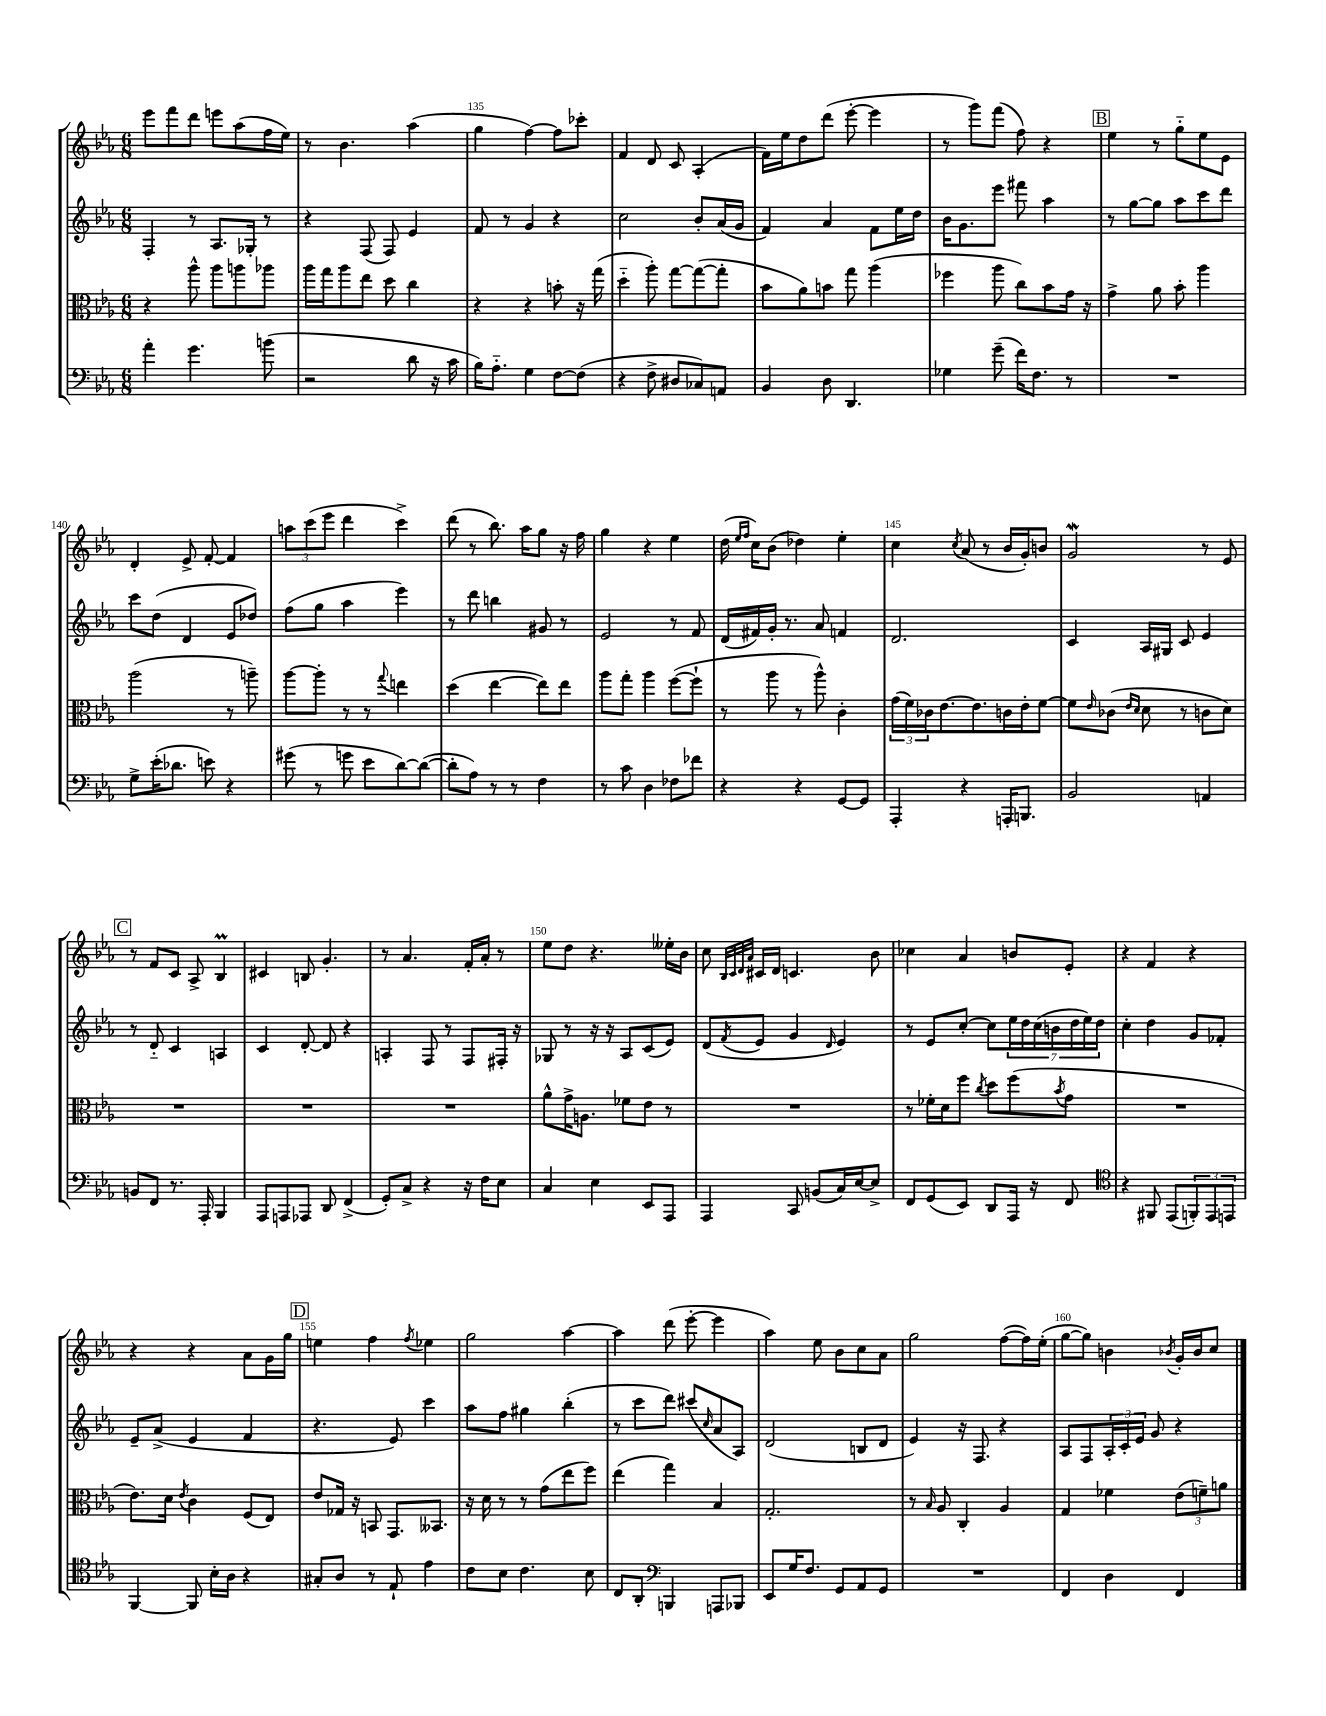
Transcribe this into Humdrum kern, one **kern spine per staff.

**kern	**kern	**kern	**kern
*staff4	*staff3	*staff2	*staff1
*clefF4	*clefC3	*clefG2	*clefG2
*k[b-e-a-]	*k[b-e-a-]	*k[b-e-a-]	*k[b-e-a-]
*M6/8	*M6/8	*M6/8	*M6/8
4a-'	4r	4F'	8eee-
.	.	.	8fff
4.g	8aa-^^	8r	8ddd
.	8aa-	8.A-	8eee
.	8aa	.	(8aa-
.	.	16G-'	.
(8b	8aa-	8r	16ff
.	.	.	16ee-)
=	=	=	=
2r	16aa-	4r	8r
.	16gg	.	.
.	8aa-	.	4.b-
.	8ee-	(8F	.
.	8dd	8F)	.
8d	4cc	4e-	(4aa-
16r	.	.	.
16c	.	.	.
=	=	=	=
16B-)	4r	8f	4gg
8.A-'~	.	.	.
.	.	8r	.
4G	4r	4g	[4ff)
[8F	8b'	4r	8ff]
(8F]	16r	.	8ccc-'
.	(16gg	.	.
=	=	=	=
4r	4dd'~	2cc	4f
8F^	8aa-')	.	8d
8D#	[8gg	.	8c
8C-)	(8gg_	8b-'	(4A-'
8AA	8gg']	(16a-	.
.	.	16g	.
=	=	=	=
4BB-	8b-	4f)	16f)
.	.	.	16ee-
.	8a-)	.	8dd
8D	8b	4a-	(8ddd
4.DD	8gg	.	[8eee-'
.	(4aa-	8f	4eee-]
.	.	16ee-	.
.	.	16dd	.
=	=	=	=
4G-	4ff-	16b-	8r
.	.	8.g	.
.	.	.	8ggg)
(8g~	8aa-	8eee-	(8fff
16f)	8cc)	8fff#	8ff)
8.F	.	.	.
.	8b-	4aa-	4r
8r	16g	.	.
.	16r	.	.
=	=	=	=
2.r	4g^	8r	4ee-
.	.	[8gg	.
.	8a-	8gg]	8r
.	8b-'	8aa-	8gg'~
.	4aa-	8ccc	8ee-
.	.	8ddd	8e-
=	=	=	=
8G^	(2aa-	8ccc	4d'
(16e-'	.	(8dd	.
8.d-	.	.	.
.	.	4d	8e-^
8e)	.	.	[8f'
4r	8r	8e-	4f]
.	8aa~)	8dd-)	.
=	=	=	=
(8g#	[8aa-	(8ff	12aa
.	.	.	(12ccc
8r	8aa-']	8gg	.
.	.	.	12eee-
8g	8r	4aa-	4ddd
8e-	8r	.	.
.	8qqgg	.	.
[8d)	4ee	4eee-)	4ccc^)
(8d_	.	.	.
=	=	=	=
8d']	(4dd	8r	(8ddd
8A-)	.	8ddd	8r
8r	[4ee-	4bb	8.bb-)
8r	.	.	.
.	.	.	16aa-
4F	8ee-])	8g#	8gg
.	8ee-	8r	16r
.	.	.	16ff
=	=	=	=
8r	8aa-	2e-	4gg
8c	8gg'	.	.
4D	4aa-	.	4r
8F-	([8ff	8r	4ee-
8f-	8ff`]	8f	.
=	=	=	=
4r	8r	(16d	(16dd
.	.	.	16qqee-
.	.	.	16qqff
.	.	16f#)	16cc)
.	8aa-	16g'	(8b-
.	.	8.r	.
4r	8r	.	4dd-)
.	8aa-^^)	8a-	.
[8GG	4c'	4f	4ee-'
8GG]	.	.	.
=	=	=	=
4AAA-'	(24g	2.d	4cc
.	24f)	.	.
.	24c-	.	.
.	[8.e-	.	.
.	.	.	8qcc
4r	.	.	(8a-
.	8.e-]	.	.
.	.	.	8r
16AAA'	16c	.	16b-
8.BBB	16e-'	.	16g')
.	[8f	.	8b
=	=	=	=
2BB-	8f]	4c	2g
.	16qqe-	.	.
.	(8c-	.	.
.	16qqe-	.	.
.	16qqd	.	.
.	8d	16A-	.
.	.	16G#	.
.	8r	8c	.
4AA	8c	4e-	8r
.	8d)	.	8e-
=	=	=	=
8BB	2.r	8r	8r
8FF	.	8d'~	8f
8.r	.	4c	8c
.	.	.	8A-^
16AAA-'	.	.	.
4BBB-	.	4A	4B-
=	=	=	=
8AAA-	2.r	4c	4c#
8AAA	.	.	.
8AAA-	.	[8d'	8B
8DD	.	8d]	4.g'
(4FF^	.	4r	.
=	=	=	=
8GG')	2.r	4A'	8r
8C^	.	.	4.a-
4r	.	8F	.
.	.	8r	.
16r	.	8F	16f'
16F	.	.	16a-'
8E-	.	16F#'	8r
.	.	16r	.
=	=	=	=
4C	8a-^^	8G-	8ee-
.	16g^	8r	8dd
.	8.A	.	.
4E-	.	16r	4.r
.	.	16r	.
.	8f-	8A-	.
8EE-	8e-	(8c	.
8AAA-	8r	8e-)	16ee--'
.	.	.	16b-
=	=	=	=
4AAA-	2.r	(8d	8cc
.	.	.	32qqB-
.	.	.	32qqc
.	.	.	32qqd
.	.	8qf	32qqa-
.	.	8e-	16c#
.	.	.	16d
8CC	.	4g	4.c
(8BB	.	.	.
.	.	16qqd	.
16C)	.	4e-)	.
[16E-	.	.	.
8E-^]	.	.	8b-
=	=	=	=
8FF	8r	8r	4cc-
(8GG	16f-'	8e-	.
.	16d	.	.
8EE-)	8ff	[8cc'	4a-
.	8qcc	.	.
8DD	8dd	8cc]	.
16AAA-	(8ff	28ee-	8b
.	.	28dd	.
16r	.	.	.
.	.	(28cc	.
.	.	28b	.
.	8qb-	.	.
8FF	8g	.	8e-'
.	.	28dd	.
.	.	28ee-)	.
.	.	28dd	.
=	=	=	=
*clefC4	*	*	*
4r	2.r	4cc'	4r
8FF#	.	4dd	4f
(8EE-	.	.	.
12FF')	.	8g	4r
12EE-	.	.	.
.	.	8f-'	.
12EE	.	.	.
=	=	=	=
[4FF	8.e-)	8e-~	4r
.	.	(8a-^	.
.	16d	.	.
.	8qe-	.	.
8FF]	4c	4e-	4r
16B-'	.	.	.
16A-	.	.	.
4r	(8F	4f	8a-
.	8E-)	.	16g
.	.	.	16gg
=	=	=	=
8G#'	8e-	4.r	4ee
8A-	16G-	.	.
.	16r	.	.
8r	8BB	.	4ff
8E-`	8.GG	8e-)	.
.	.	.	8qff
4e-	.	4ccc	4ee-
.	8.BB--	.	.
=	=	=	=
8c	16r	8aa-	2gg
.	16d	.	.
8B-	8r	8ff	.
4.c	8r	4gg#	.
.	(8g	.	.
.	8ee-	(4bb-'	[4aa-
8B-	8ff)	.	.
=	=	=	=
8C	(4ee-	8r	4aa-]
8AA-'	.	8ccc	.
*clefF4	*	*	*
4BBB	4gg)	8ddd)	(8ddd
.	.	(8ccc#	[8eee-'
.	.	16qqcc	.
8AAA	4B-	8a-	4eee-]
8BBB-	.	8A-)	.
=	=	=	=
8EE-	2.G'	(2d	4aa-)
16G	.	.	.
8.F	.	.	.
.	.	.	8ee-
8GG	.	.	8b-
8AA-	.	8B	8cc
8GG	.	8d	8a-
=	=	=	=
2.r	8r	4e-)	2gg
.	16qqB-	.	.
.	8A-	.	.
.	4C'	16r	.
.	.	8.F	.
.	4A-	4r	([8ff
.	.	.	16ff])
.	.	.	(16ee-'
=	=	=	=
4FF	4G	8A-	[8gg
.	.	8F	8gg])
4D	4f-	24A-'	4b
.	.	24c'	.
.	.	24e-	.
.	.	8g	.
.	.	.	8qb-
4FF	(12e-	4r	16g'
.	.	.	16b-
.	12f~)	.	.
.	.	.	8cc
.	12a	.	.
==	==	==	==
*-	*-	*-	*-
